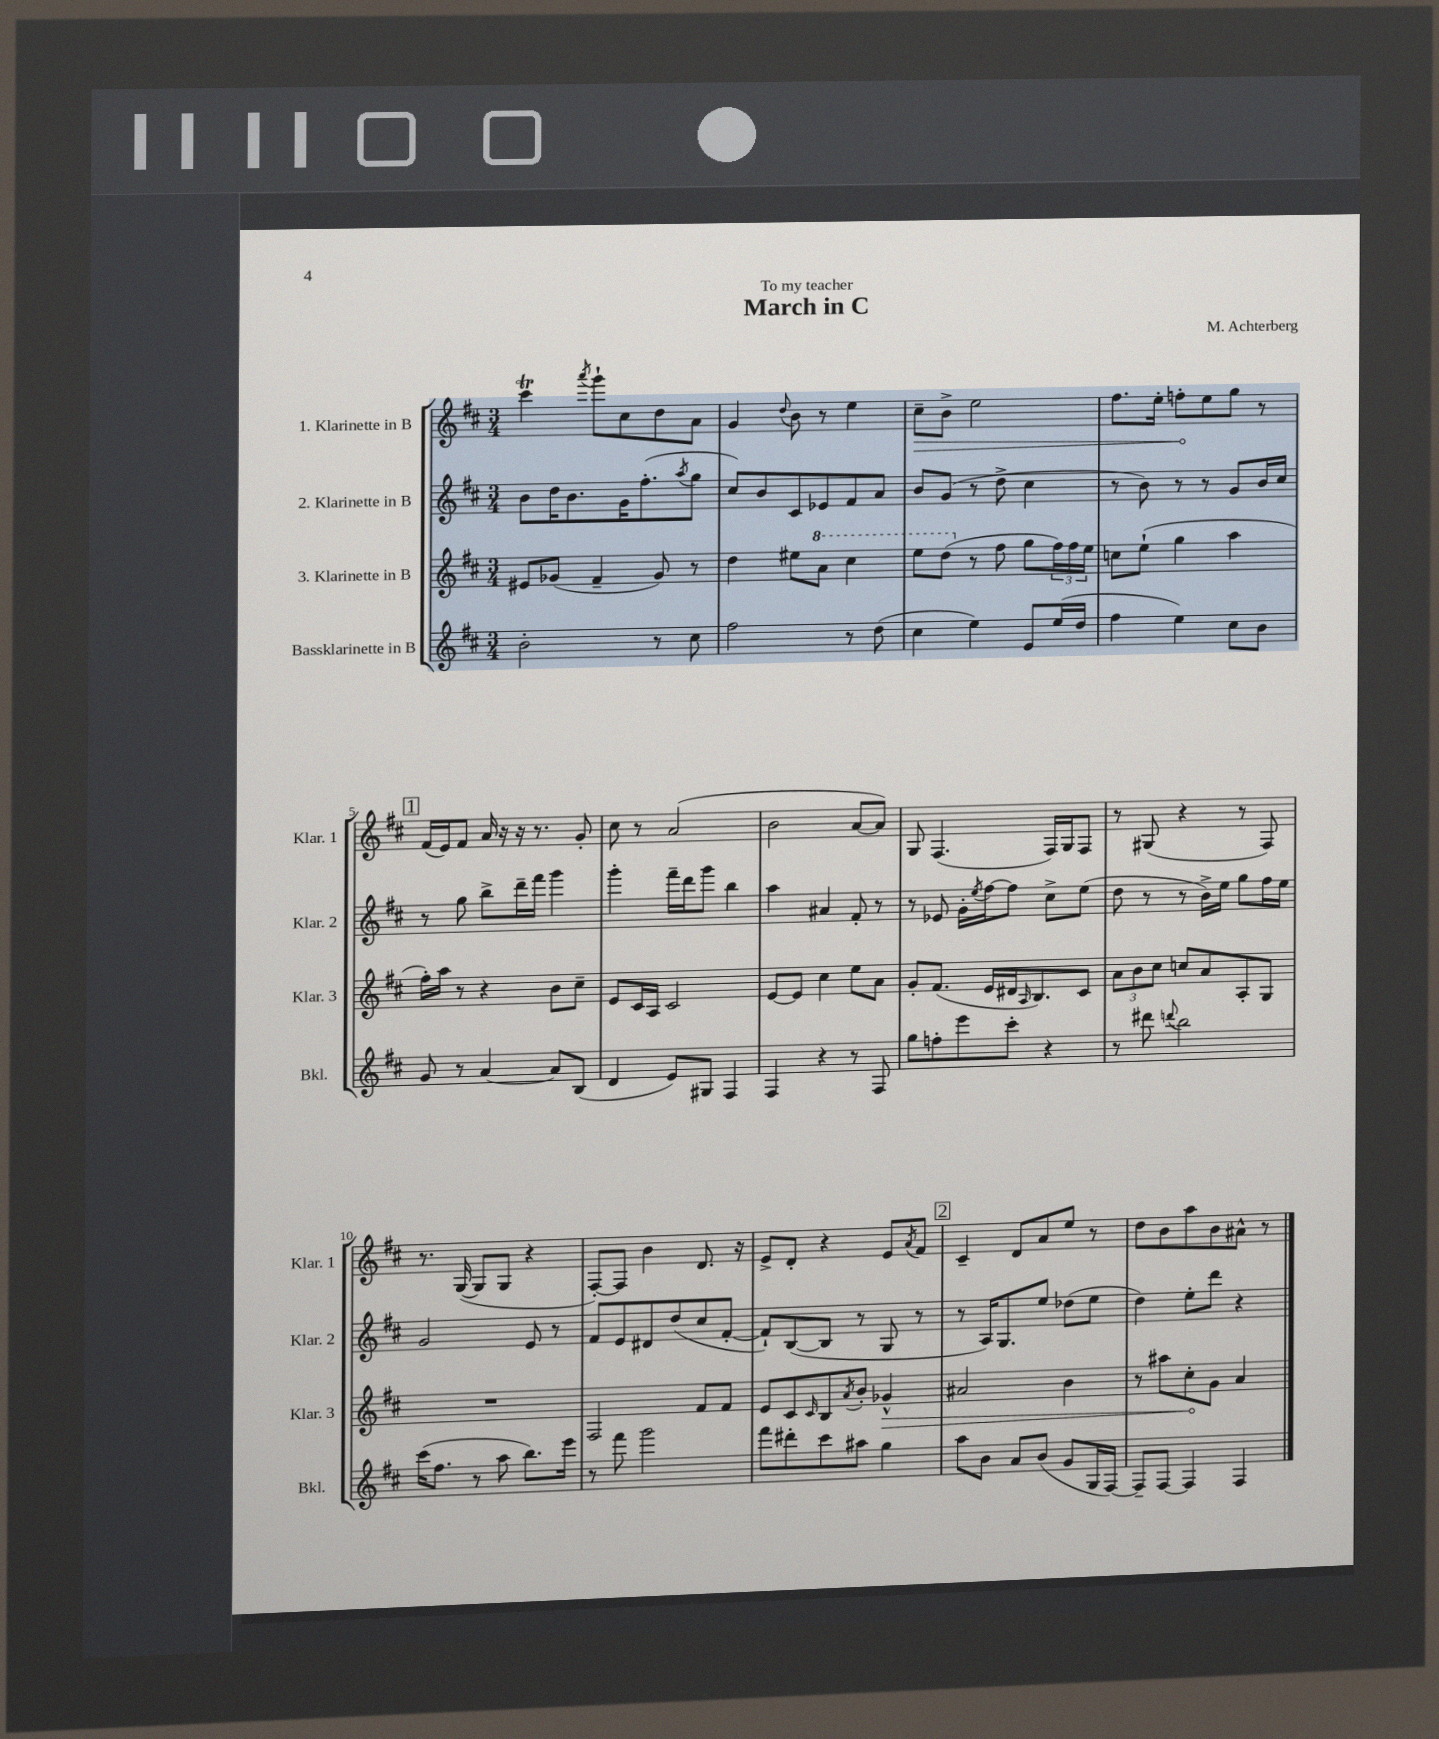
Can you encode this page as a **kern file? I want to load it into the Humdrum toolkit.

**kern	**kern	**kern	**kern
*staff4	*staff3	*staff2	*staff1
*clefG2	*clefG2	*clefG2	*clefG2
*k[f#c#]	*k[f#c#]	*k[f#c#]	*k[f#c#]
*M3/4	*M3/4	*M3/4	*M3/4
2b'	8e#	8b	4ccc#
.	(8g-	16dd	.
.	.	8.b	.
.	.	.	8qaaa
.	4f#~	.	8ggg`
.	.	16g	8cc#
.	.	(8.ff#'	.
8r	8g-)	.	8dd
.	.	8qaa	.
8cc#	8r	8gg	8a
=	=	=	=
2ff#	4dd	8cc#)	4g
.	.	8b	.
.	.	.	8qqdd
.	8ee#	8c#	8b
.	8aa	8e-	8r
8r	4ccc#	8f#	4ee
(8dd	.	8a	.
=	=	=	=
4cc#	8eee	8b	8cc#~
.	(8ddd	(8g	8b^
4ee)	8r	8r	2ee
.	8ff#	8dd^	.
8e	8gg	4cc#	.
(16ee	24ff#)	.	.
.	24ff#	.	.
16dd	.	.	.
.	24ee	.	.
=	=	=	=
4ff#	8cc	8r	8.ff#
.	(8ee`	8b)	.
.	.	.	16ee'
4ee)	4gg	8r	8ff'
.	.	8r	8ee
8cc#	4aa	8g	8gg
8b	.	16b	8r
.	.	16cc#	.
=	=	=	=
8g	16ff#')	8r	(16f#
.	16aa	.	16e)
8r	8r	8gg	8f#
[4a	4r	8bb^	16a
.	.	.	16r
.	.	16ddd~	16r
.	.	16fff#	8.r
8a]	8b	4ggg	.
(8B	8cc#~	.	8g'
=	=	=	=
4d	8e	4ggg'	8cc#
.	16c#	.	8r
.	16A	.	.
8e)	2c#	16fff#~	(2a
.	.	16ddd	.
8G#	.	8ggg	.
4F#	.	4bb	.
=	=	=	=
4F#	[8e	4aa	2b
.	8e]	.	.
4r	4cc#	4a#	.
8r	8ee	8f#'	[8a
8F#	8a	8r	8a])
=	=	=	=
8gg	8g'	8r	8G
8ff'	(8.f#	8e-	(4.F#
8eee	.	16g'	.
.	.	8qee	.
.	16e	[16ff#	.
8ccc#'	16d#	8ff#]	.
.	16qqA	.	.
.	8.B)	.	.
4r	.	8cc#^	16F#)
.	.	.	16G
.	8c#	(8ee	8F#
=	=	=	=
8r	12a	8dd	8r
.	12b	.	.
8ddd#	.	8r	(8G#
.	12cc#	.	.
8qqddd	.	.	.
2bb	8cc	8r	4r
.	8a	16b^)	.
.	.	16ee	.
.	8A'	8gg	8r
.	8G	16ff#	8F#)
.	.	16ee	.
=	=	=	=
(16ccc#	2.r	2g	8.r
8.ff#	.	.	.
.	.	.	([16G
8r	.	.	8G]
8aa	.	.	8G
8.bb)	.	8e	4r
.	.	8r	.
16eee	.	.	.
=	=	=	=
8r	2F#	8f#	[8F#')
8fff#	.	8e	8F#]
2ggg	.	8d#	4b
.	.	(8dd	.
.	8f#	8cc#	8.d
.	8f#	[8f#'	.
.	.	.	16r
=	=	=	=
8fff#	8e	8f#`])	8e^
8ddd#'	8c#	([8B	8d'
.	16qqc#	.	.
8ccc#	8B	8B]	4r
.	8qa	.	.
8aa#	8b'	8r	.
4gg	4g-^^	8G	8e
.	.	.	8qa
.	.	8r	8f#
=	=	=	=
8aa	2a#	8r	4c#~
8b	.	16A)	.
.	.	8.G	.
8a	.	.	8d
(8b	.	8ee	8a
8g	4b	(8dd-	8ee
16G	.	8ee	8r
[16F#)	.	.	.
=	=	=	=
8F#~]	8r	4dd)	8dd
[8F#	8aa#	.	8b
4F#]	8cc#'	8ee'	8aa
.	8g	8ddd	8b
4F#	4a	4r	8a#^^
.	.	.	8r
==	==	==	==
*-	*-	*-	*-
